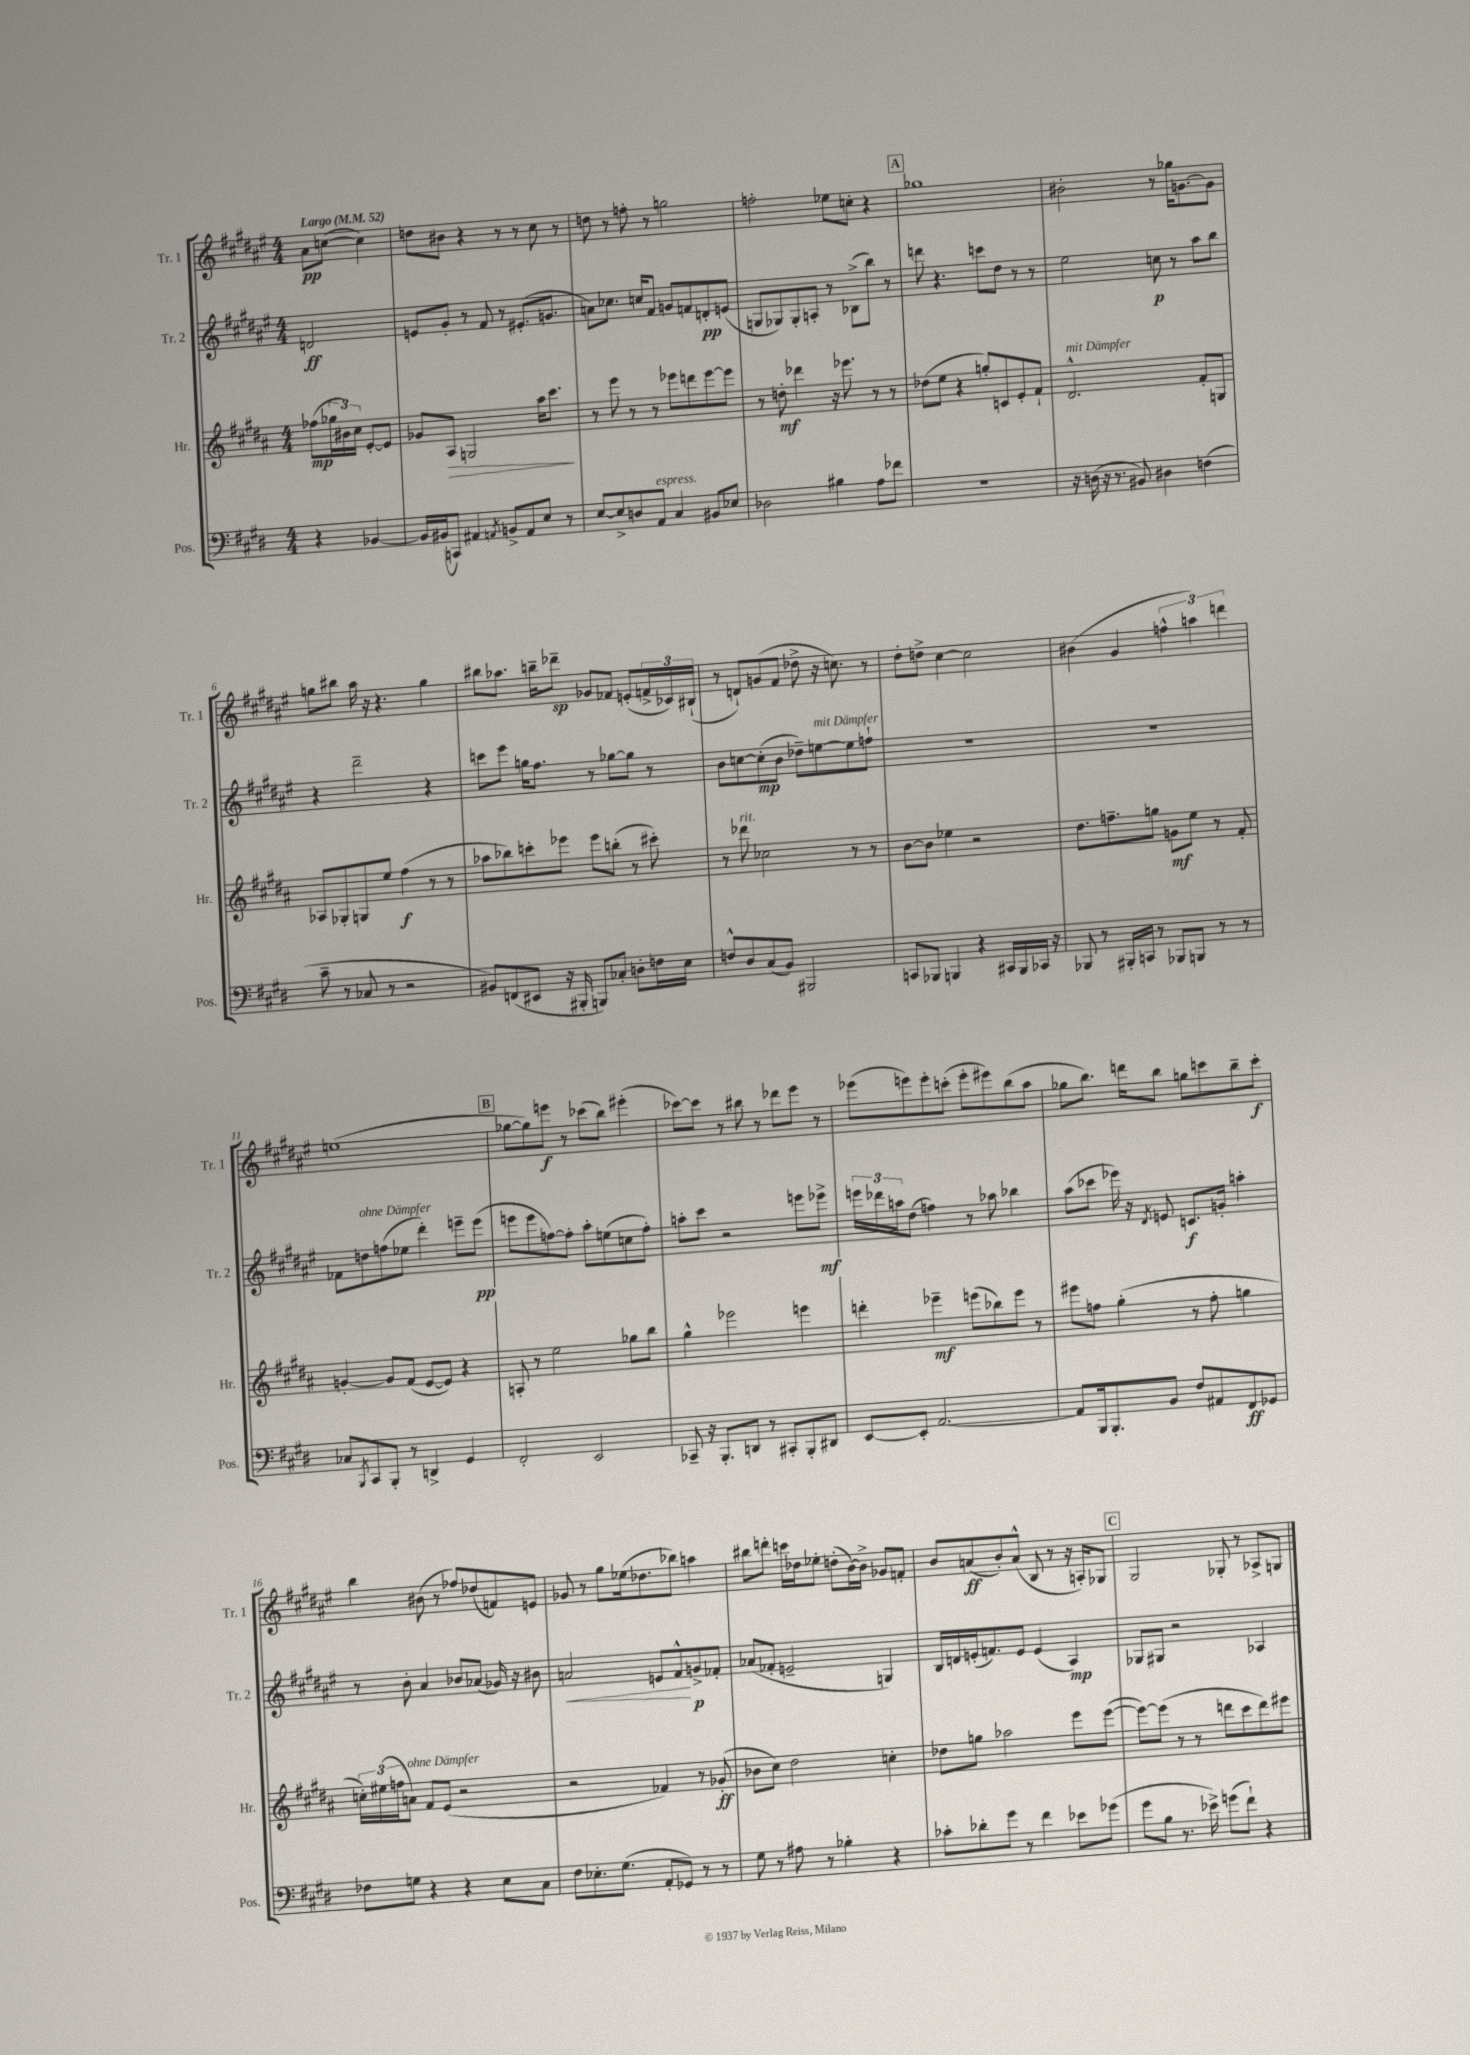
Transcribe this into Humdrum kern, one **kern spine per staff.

**kern	**kern	**kern	**kern
*staff4	*staff3	*staff2	*staff1
*clefF4	*clefG2	*clefG2	*clefG2
*k[f#c#g#d#]	*k[f#c#g#d#a#]	*k[f#c#g#d#a#e#]	*k[f#c#g#d#a#e#]
*M4/4	*M4/4	*M4/4	*M4/4
*MM52	*MM52	*MM52	*MM52
4r	(8ff-	2d	8a#
.	24gg-	.	([8cc
.	24b#)	.	.
.	24cc#	.	.
[4BB-	[8e'	.	4cc])
.	8e]	.	.
=	=	=	=
16BB-]	8g-	8e	8dd
(16BB#	.	.	.
8CC)	8A#	8g#'	8b#
4AA#	2G	8r	4r
.	.	8f#	.
8qAA	.	.	.
8BB^	.	8r	8r
8AA	.	(8.e#'	8r
8E	16aa#	.	8cc#
.	8.ccc#	8.g	.
8r	.	.	8r
=	=	=	=
[8E	8r	8a)	8dd
8E^]	8eee	8.cc-	8r
8D	8r	.	8ff'
.	.	16cc	.
8AA	8r	8f#	8r
4C#	8eee-	8g	2gg
.	8ddd	8f	.
8BB#	[8eee-	8d'	.
8E-	8eee-]	(8e	.
=	=	=	=
2D-	8r	8G	2ff'
.	8dd'	8G-)	.
.	4ddd-	8G-'	.
.	.	8A'	.
4B#	16r	8r	8ee-
.	8.eee-	.	.
.	.	(8B-^	8cc'
8A	8r	8bb)	4r
8f-	8r	8r	.
=	=	=	=
1r	(8dd-	8ddd	1gg-
.	8ee	4.r	.
.	4r	.	.
.	8gg')	8ccc	.
.	8c	8dd#	.
.	8e'	8r	.
.	8f#`	8r	.
=	=	=	=
16r	2.d#^^	2ee#	2b#'
(16D	.	.	.
16r	.	.	.
8.r	.	.	.
8BB#)	.	.	.
4D#	.	8cc	8r
.	.	8r	16gg-
.	.	.	[8.g
(4F	8f#'	8aa#	.
.	8G	8bb	8g]
=	=	=	=
8c#~	8A-	4r	8gg
8r	8G-'	.	8bb#
8C-	8G	2ddd#~	16aa#
.	.	.	16r
8r	8ee	.	4.r
2r	(4ff#	.	.
.	8r	4r	4gg
.	8r	.	.
=	=	=	=
8BB#)	8aa-	8ccc	8bb#
(8FF	8bb-)	8eee#	8.aa-
8EE#	8ccc'	16gg	.
.	.	8.ff#	16bb~
16r	8eee-	.	8ddd-~
16BBB#'	.	.	.
8BBB)	8eee-	8r	8g-
8C-'	(8bb'	[8gg-	8f-
8D'	8r	8gg-]	(8e'
16F	8ccc#')	8r	24f^
.	.	.	24c-)
16E	.	.	.
.	.	.	(24B#`
=	=	=	=
8F^^	8r	8b	8r
8D#	8ddd-	[8cc	8d`)
(8C#	2cc-	(8cc']	(8g
8BB)	.	8b	8f#
2BBB#	.	8dd-~)	8dd-^
.	.	[8ee	16r
.	.	.	8.cc)
.	8r	8ee]	.
.	8r	8ff`	8r
=	=	=	=
8CC	[8b	1r	8dd#'
8BBB-	8b]	.	8dd^
4BBB	4ee-	.	[4cc#
4r	2r	.	2cc#]
16CC#	.	.	.
16BBB	.	.	.
16CC-	.	.	.
16r	.	.	.
=	=	=	=
8BBB-	8.dd#	1r	(4b#
8r	.	.	.
.	8.ff~	.	.
16BBB#'	.	.	4g#
16CC	.	.	.
8r	8gg	.	.
8BBB-	8g	.	6ff^^
8BBB	8ee	.	.
.	.	.	6aa)
8r	8r	.	.
.	.	.	6ddd
8r	8f#'	.	.
=	=	=	=
8C-	[4g'	8f-	(1ee
8qBBB	.	.	.
8CC#	.	8dd	.
8BBB'	8g]	(8ff	.
8r	(8f#	8ee-	.
4DD^	[8e	4ddd#')	.
.	8e])	.	.
4GG#	4r	8eee~	.
.	.	(8eee	.
=	=	=	=
2FF#'	8A'	8eee	[8gg-
.	8r	8eee	8gg-])
.	2ee	[8ff)	8eee
.	.	8ff']	8r
2EE	.	8aa#'	(8ccc-
.	.	(8ee	8bb)
.	8gg-	8cc	(4eee#'
.	8bb	8ff')	.
=	=	=	=
8CC-~	4gg#^^	8aa'	[8ccc-)
16r	.	8ccc#	8ccc-]
8.BBB'	.	.	.
.	2eee-	2r	8r
8DD	.	.	8bb#
8r	.	.	8r
8CC#'	.	.	8ddd-
8BBB'	4eee	8eee	8eee#
8DD#	.	8eee-^	8r
=	=	=	=
[8EE	4ddd'	24eee	(8eee-
.	.	24ddd-	.
.	.	24aa	.
8EE']	.	(8dd#	8eee)
[2.AA	4eee-~	4ff)	8eee'
.	.	.	(8ccc'
.	(8eee	8r	8eee'
.	8bb-)	8aa-	8eee#)
.	8eee	4bb-	(8bb
.	8r	.	8aa#
=	=	=	=
8AA]	8eee#	(8aa#	8gg-
16BBB	8ff	8ccc-	8.bb)
8.BBB'	.	.	.
.	(4gg#'	16eee-)	.
.	.	16r	16ddd
.	.	8qd#	.
8BB	.	8e	8bb
8F#	8r	8.c	8gg
8AA#	8ff'	.	8ccc
.	.	16g'	.
8FF#	4gg	4aa'	8bb~
8GG-	.	.	8ccc'
=	=	=	=
8F-	24cc')	8r	4bb
.	(24ee#	.	.
.	24ff	.	.
8G	8a)	8b'	.
4r	8f#	4a#	(8b#
.	(8e	.	8r
4r	2r	8b-	8ff-)
.	.	(8a-	(8dd-
8E	.	16g-)	8f)
.	.	16r	.
8C#	.	8b#	8e
=	=	=	=
8F#	2r	2a	8g-
8.E-'	.	.	8r
.	.	.	8gg#
(8.G#	.	.	.
.	.	.	(16ee-
.	.	.	8.dd-
8AA'	4f-)	8e	.
8GG-)	.	8f#^^	8bb-)
8r	8r	8g^	4aa
8r	(8g-'	8f-'	.
=	=	=	=
8G#	8b-	(8a-	8bb#
8r	8cc#)	8f-'	8ddd'
8A#	2dd#	2e~	16ccc
.	.	.	16dd-
8r	.	.	8ee-'
4B-'	.	.	(8dd'
.	.	.	[16b)
.	.	.	16b^]
4r	4cc'	4G)	8g-
.	.	.	8f'
=	=	=	=
8c-'	8dd-	16B	8b
.	.	16d	.
8d-'	8gg	(16e'	(8a
.	.	8.f)	.
8g#	2aa-	.	8b')
8r	.	8e	(8a^^
4f#	.	(4e	8B
.	.	.	8r
8e-	8eee	4A#)	16r
.	.	.	16A')
(8g-	([8eee	.	8G-
=	=	=	=
8g#	8eee_)	8G-	2G#
8B	(8eee]	8G#	.
8.r	8r	2r	.
.	8r	.	.
16e-^)	.	.	.
(8g	8ddd	.	8G-'
8f#`)	8ccc#	.	8r
4r	8ddd)	4A-	8A-^
.	8eee#	.	8G
==	==	==	==
*-	*-	*-	*-
